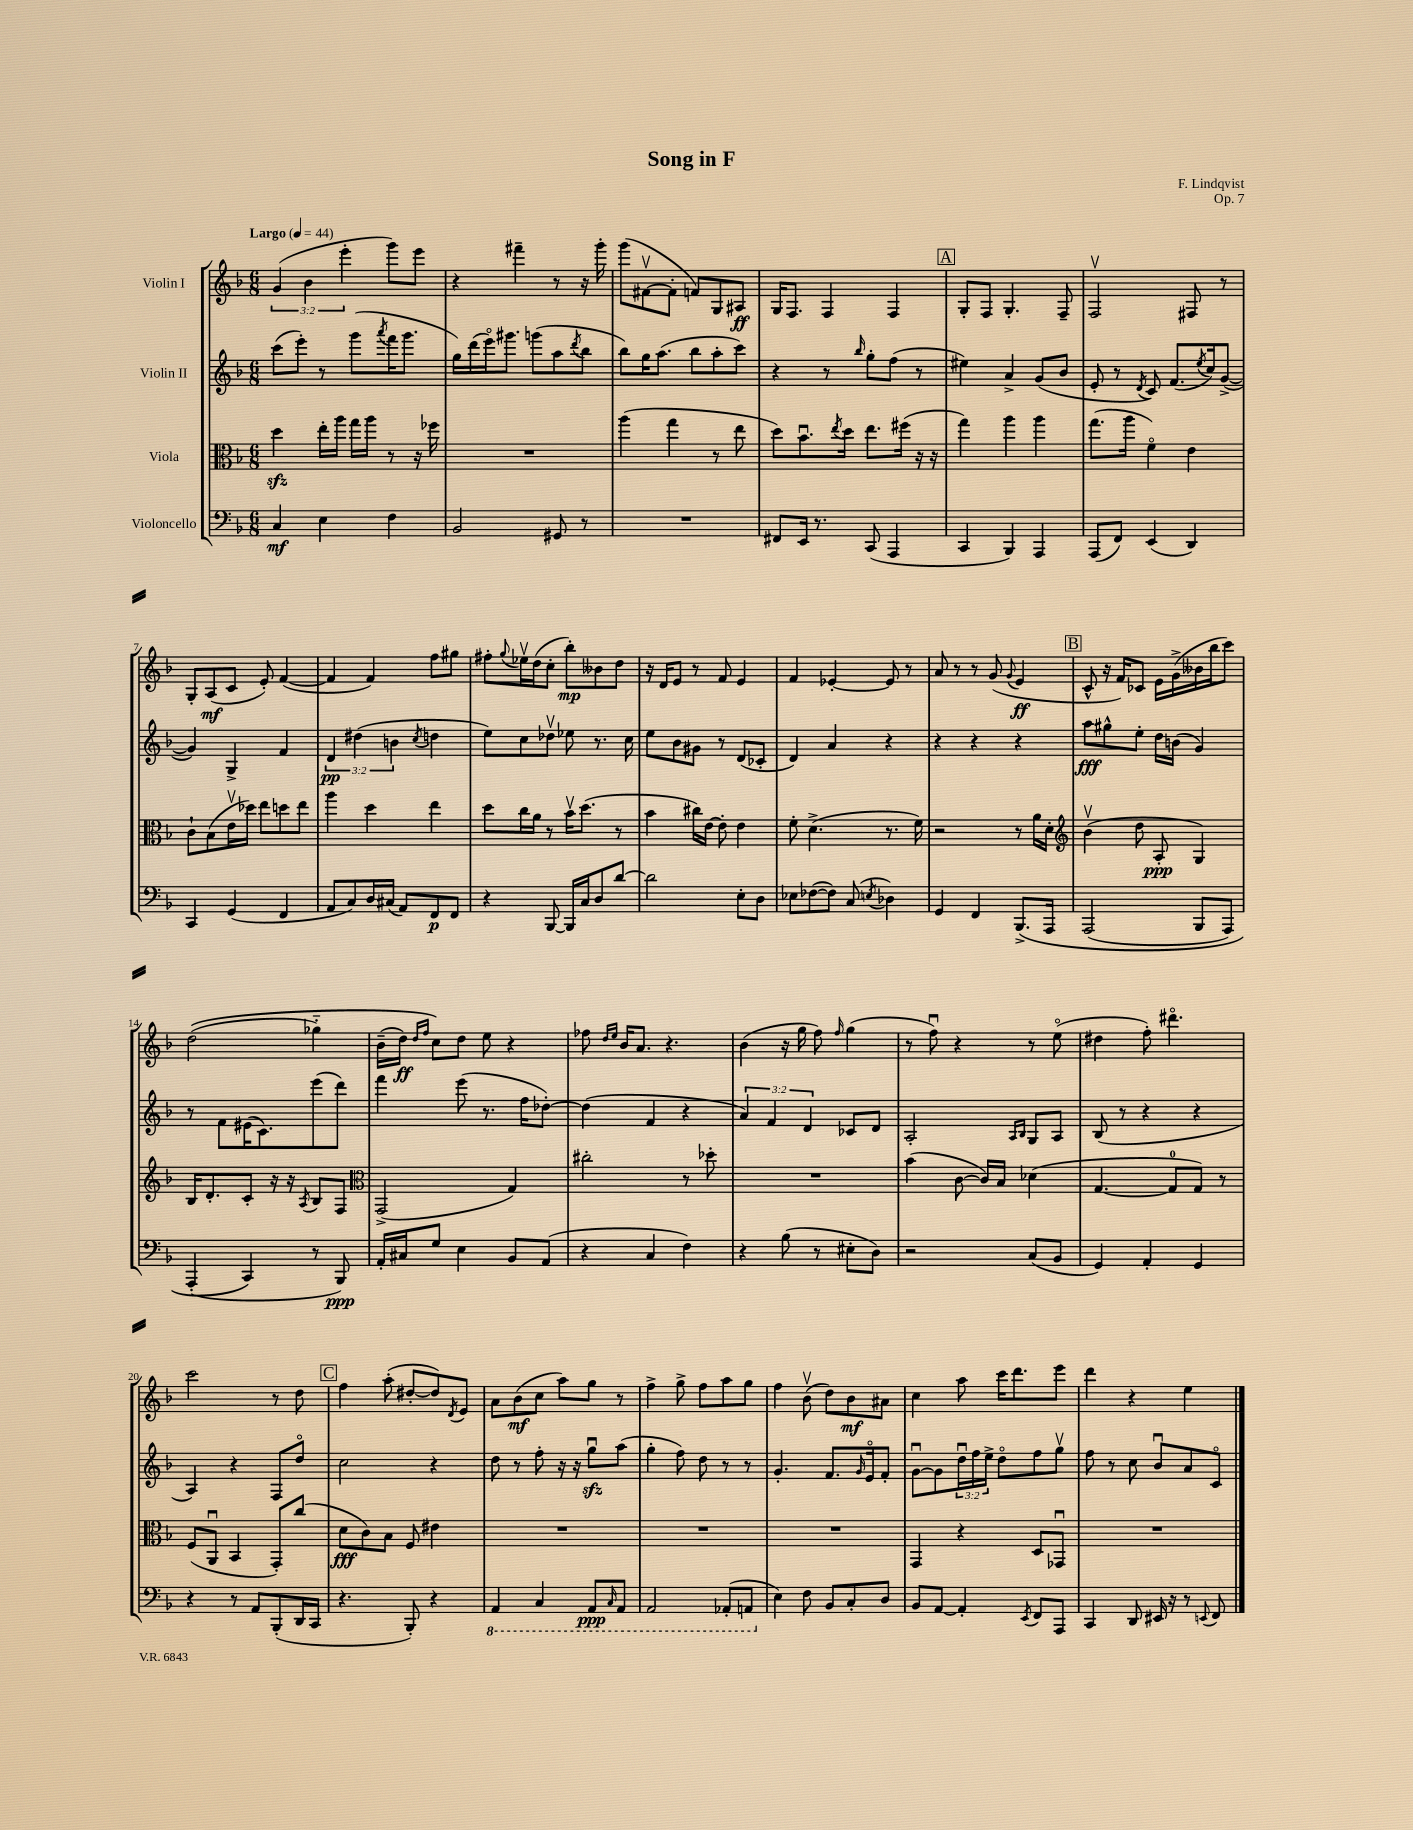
\header { title = "Song in F" composer = "F. Lindqvist" opus = "Op. 7" }
<<
\new StaffGroup <<
\new Staff = "s0" \with { instrumentName = "Violin I" } {
    \clef treble \key f \major \numericTimeSignature \time 6/8 \override Staff.TupletNumber.text = #tuplet-number::calc-fraction-text \tempo "Largo" 4 = 44
    \tuplet 3/2 { g'4( bes'4 e'''4-. } g'''8) e'''8 |
    r4 fis'''4-- r8 r16 g'''16-. |
    g'''8( fis'8~\upbow fis'8-. f'8) g8 ais8\ff |
    g16 f8. f4 f4 |
    \mark \markup { \box "A" } g8-. f8 g4.-. f8-- |
    f2\upbow fis8 r8 |
    g8-. a8\mf( c'8 e'8-.) f'4~( |
    f'4 f'4) f''8 gis''8 |
    fis''8-. \appoggiatura { g''8 } ees''16\upbow d''16( c''8-. bes''8-.\mp) beses'8 d''8 |
    r16 d'16 e'8 r8 f'8 e'4 |
    f'4 ees'4~-. ees'8 r8 |
    a'8 r8 r8 g'8( \appoggiatura { g'8 } e'4\ff |
    \mark \markup { \box "B" } c'8-^ r16 f'16) ces'8 e'16 g'16->( beses'16 bes''16 c'''8) |
    d''2(\( ges''4-_) |
    bes'16--( d''16\ff) \grace { d''16 f''16 } c''8\) d''8 e''8 r4 |
    fes''8 \grace { d''16 e''16 } bes'16 a'8. r4. |
    bes'4( r16 g''16 f''8) \grace { f''16 } g''4( |
    r8 f''8\downbow) r4 r8 e''8\flageolet( |
    dis''4 f''8-.) dis'''4.\flageolet |
    c'''2 r8 d''8 |
    \mark \markup { \box "C" } f''4 a''8-.( dis''8~-. dis''8) \acciaccatura { d'8 } e'8 |
    a'8 bes'8\mf( c''8 a''8) g''8 r8 |
    f''4-> g''8-> f''8 a''8 g''8 |
    f''4 bes'8\upbow( d''8) bes'8\mf ais'8 |
    c''4 a''8 c'''16 d'''8. e'''8 |
    d'''4 r4 e''4 \bar "|." |
}
\new Staff = "s1" \with { instrumentName = "Violin II" } {
    \clef treble \key f \major \numericTimeSignature \time 6/8 \override Staff.TupletNumber.text = #tuplet-number::calc-fraction-text
    c'''8( e'''8-.) r8 g'''8( \acciaccatura { a'''8 } f'''16 g'''8. |
    g''16) d'''16( e'''16\flageolet) gis'''8. g'''8( a''8 \acciaccatura { d'''8 } bes''8 |
    bes''8) g''16 a''8.( bes''8 a''8-. c'''8) |
    r4 r8 \grace { bes''16 } g''8-. f''8( r8 |
    \mark \markup { \box "A" } eis''4) a'4-> g'8( bes'8 |
    e'8-. r8 \acciaccatura { d'8 } c'8) f'8.( \acciaccatura { e''8 } c''16) g'8~->( |
    g'4) g4-> f'4 |
    \tuplet 3/2 { d'4\pp dis''4( b'4 } \acciaccatura { c''8 } d''4 |
    e''8) c''8 des''8\upbow ees''8 r8. c''16 |
    e''8 bes'8 gis'8 r8 d'8( ces'8-. |
    d'4) a'4 r4 |
    r4 r4 r4 |
    \mark \markup { \box "B" } a''8\fff gis''8-^ e''8-. d''16 b'16( g'4) |
    r8 f'8 eis'16( c'8.) e'''8( d'''8) |
    f'''4 e'''8( r8. f''16 des''8~-.) |
    des''4( f'4 r4 |
    \tuplet 3/2 { a'4) f'4 d'4 } ces'8 d'8 |
    a2-. \grace { a16 bes16 } g8 a8 |
    bes8( r8 r4 r4 |
    a4) r4 f8 d''8\flageolet |
    \mark \markup { \box "C" } c''2 r4 |
    d''8 r8 f''8-. r16 r16 g''8\downbow\sfz a''8( |
    g''4-. f''8) d''8 r8 r8 |
    g'4.-. f'8. \grace { g'16 } e'16\flageolet f'8-. |
    g'8~\downbow g'8 \tuplet 3/2 { d''16\downbow f''16 e''16-> } d''8\flageolet f''8 g''8\upbow |
    f''8 r8 c''8 bes'8\downbow a'8 c'8\flageolet \bar "|." |
}
\new Staff = "s2" \with { instrumentName = "Viola" } {
    \clef alto \key f \major \numericTimeSignature \time 6/8
    d''4\sfz e''16-. a''16 g''16 a''16 r8 r16 fes''16 |
    R2. |
    a''4( g''4 r8 e''8 |
    d''8) bes'8.\downbow \acciaccatura { e''8 } d''16 e''8. fis''16( r16 r16 |
    \mark \markup { \box "A" } g''4) a''4 a''4 |
    g''8.( a''16 f'4\flageolet) e'4 |
    c'8-! bes8( e'16\upbow des''16) e''8 d''8 e''8 |
    a''4 d''4 e''4 |
    d''8 c''16 a'16 r8 bes'16\upbow d''8.( r8 |
    bes'4 cis''16) e'16~ e'8-. e'4 |
    f'8-. d'4.->( r8. f'16) |
    r2 r8 a'16 d'16-. |
    \mark \markup { \box "B" } \clef treble bes'4\upbow( d''8 a8-.\ppp g4) |
    bes16 d'8.-. c'8-. r16 r16 \acciaccatura { a8 } bes8 f8 |
    \clef alto g,2->( g4) |
    cis''2-. r8 des''8-. |
    R2. |
    bes'4( c'8~ c'16) bes16 des'4( |
    g4.~ g8-0 g8) r8 |
    f8( a,8\downbow bes,4 g,8-.) c''8( |
    \mark \markup { \box "C" } d'8\fff c'8) bes8 f8 eis'4 |
    R2. |
    R2. |
    R2. |
    g,4 r4 d8 ges,8\downbow |
    R2. \bar "|." |
}
\new Staff = "s3" \with { instrumentName = "Violoncello" } {
    \clef bass \key f \major \numericTimeSignature \time 6/8
    c4\mf e4 f4 |
    bes,2 gis,8 r8 |
    R2. |
    fis,8 e,16 r8. c,8( a,,4 |
    \mark \markup { \box "A" } c,4 bes,,4) a,,4 |
    a,,8( f,8) e,4( d,4) |
    c,4 g,4( f,4 |
    a,8 c8) d16 cis16( a,8) f,8\p f,8 |
    r4 bes,,8~ bes,,16 c16 d8 d'8~ |
    d'2 e8-. d8 |
    ees8 fes8~( fes8) c8( \acciaccatura { e8 } des4) |
    g,4 f,4 bes,,8.->\( a,,16 |
    \mark \markup { \box "B" } a,,2( bes,,8 a,,8) |
    a,,4-.( c,4\) r8 bes,,8\ppp) |
    a,16-. cis16 g8 e4 bes,8 a,8( |
    r4 c4 f4) |
    r4 bes8( r8 eis8-. d8) |
    r2 c8( bes,8 |
    g,4) a,4-. g,4 |
    r4 r8 a,8 bes,,8-.( d,16 c,16 |
    \mark \markup { \box "C" } r4. bes,,8-.) r4 |
    \ottava #-1 a,,4 c,4 a,,8\ppp \grace { c,16 } a,,8 |
    a,,2 aes,,8-.( a,,8 \ottava #0 |
    e4) f8 bes,8 c8-. d8 |
    bes,8 a,8~ a,4-. \acciaccatura { e,8 } f,8 a,,8 |
    c,4 d,8 eis,16 r16 r8 \appoggiatura { e,8 } f,8 \bar "|." |
}
>>
>>
